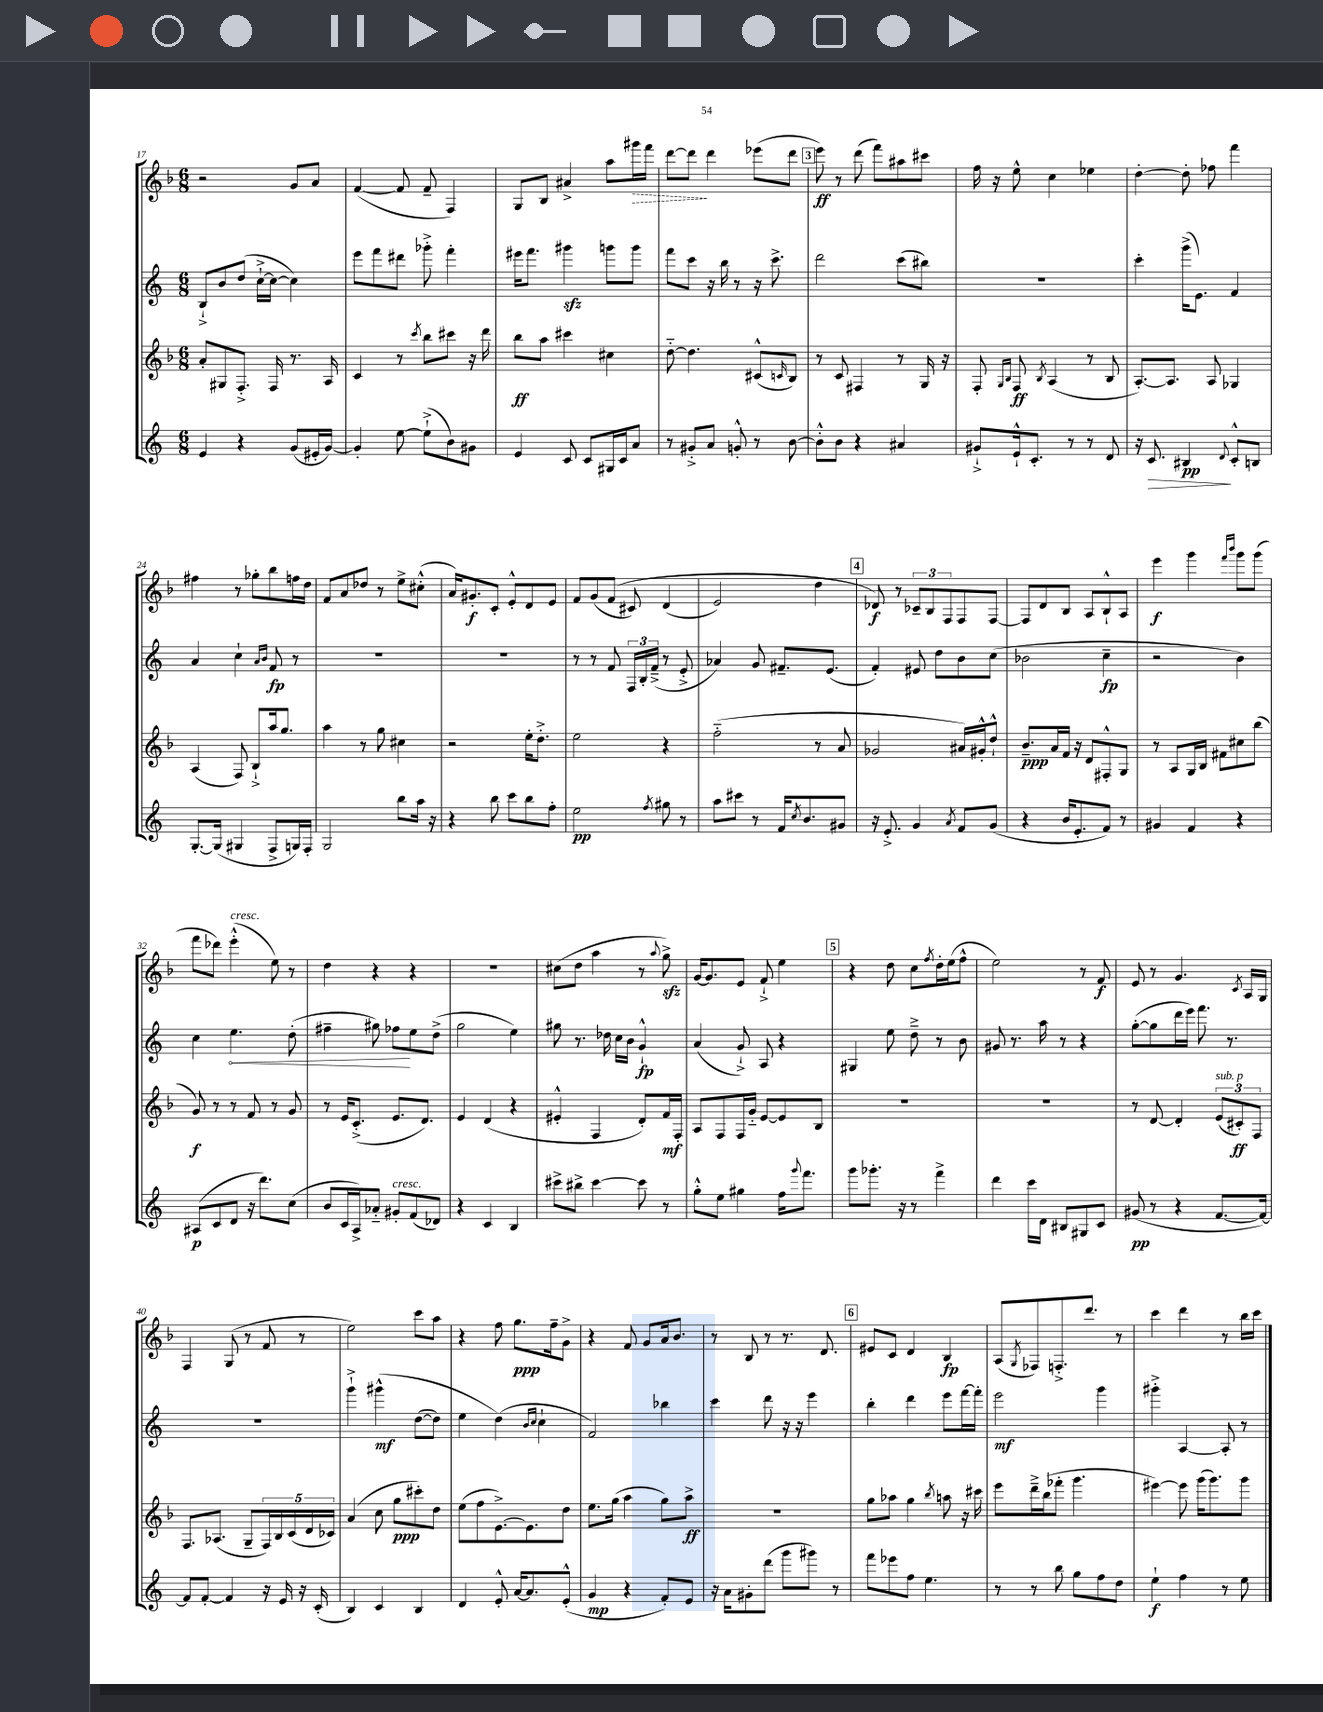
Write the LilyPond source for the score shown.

<<
\new StaffGroup <<
\new Staff = "s0" {
    \clef treble \key f \major \numericTimeSignature \time 6/8
    r2 g'8 a'8 |
    f'4~( f'8 f'8-- f4) |
    g8 bes8 ais'4-> a''8 \once \override Hairpin.style = #'dashed-line gis'''16\> f'''16 |
    d'''8~ d'''8\! d'''4 ees'''8( d'''8 |
    \mark \markup { \box "3" } e'''8\ff) r8 d'''8( f'''8) ais''8 cis'''8 |
    f''16 r16 e''8-^ c''4 ees''4 |
    d''4~-. d''8-. fes''8 f'''4 |
    fis''4 r8 ges''8-. bes''8 f''16 d''16 |
    f'8 a'8 des''8 r8 e''8-> cis''8-.-^( |
    a'16) gis'8.-.\f c'8-. e'8-.-^ d'8 e'8 |
    f'8 g'8( f'8\( cis'8) d'4( |
    e'2) d''4 |
    \mark \markup { \box "4" } des'8\f\) r8 \tuplet 3/2 { ces'8-- bes8 f8 } f8 f8~ |
    f8 d'8 bes8 a8 bes8-!-^ a8 |
    e'''4\f g'''4 \grace { f'''16 bes'''16 } g'''8 g'''8( |
    f'''8 des'''8) e'''4-.-^^\markup { \italic "cresc." }( e''8) r8 |
    d''4 r4 r4 |
    R2. |
    cis''8( d''8 a''4 r8 \appoggiatura { a''8 } g''8->\sfz) |
    g'16~ g'8. e'8 f'8-!-> e''4 |
    \mark \markup { \box "5" } r4 d''8 c''8 \acciaccatura { f''8 } d''16-. e''16( f''8-^ |
    e''2) r8 f'8\f |
    e'8 r8 g'4. \acciaccatura { c'8 } a16 g16 |
    f4 g8( r8 f'8 r8 |
    e''2) c'''8 a''8 |
    r4 f''8 g''8.\ppp f''16-- g'8-> |
    r4 f'8 g'8 a'16 bes'8. |
    r8 bes8 r8 r8. d'8. |
    \mark \markup { \box "6" } eis'8 c'8 d'4 bes4\fp |
    a8( \acciaccatura { g8 } fes8) f8.-.-> d'''8. r8 |
    c'''4 d'''4 r8 bes''16 c'''16 \bar "|." |
}
\new Staff = "s1" {
    \clef treble \key c \major \numericTimeSignature \time 6/8
    b8-!-> b'8 d''8( c''16~-!-> c''16~ c''4) |
    e'''8 f'''8 dis'''8 ges'''8-.-> f'''4-. |
    eis'''16 f'''8. gis'''4\sfz g'''8 g'''8 |
    f'''8 c'''8 r16 b''16 r8 r16 c'''8.-> |
    \mark \markup { \box "3" } d'''2 c'''8( bis''8) |
    R2. |
    c'''4-. g'''16->( e'8.) f'4 |
    a'4 c''4-! \grace { a'16 b'16 } f'8\fp r8 |
    R2. |
    R2. |
    r8 r8 f'8 \tuplet 3/2 { f16 b16-. f'16--->( } r8 e'8-.-> |
    aes'4) g'8 fis'8.-- e'8.( |
    \mark \markup { \box "4" } f'4-.) eis'8 d''8 b'8 c''8( |
    bes'2 c''4--\fp |
    r2 b'4) |
    c''4 \once \override Hairpin.circled-tip = ##t e''4.\< d''8-.( |
    fis''4-- gis''8) fes''8\! e''8 d''8->( |
    g''2 e''4) |
    gis''8 r8. des''16 c''16 b'16 g'4-!-^\fp |
    a'4( g'8-!->) a8 r4 |
    \mark \markup { \box "5" } gis4 e''8 d''8---> r8 b'8 |
    gis'8 r8. a''16 r8 r4 |
    g''8~-.( g''8 d'''16 e'''16) f'''8. r8. |
    R2. |
    g'''4-!-> gis'''4-^\mf\( d''8~( d''8) |
    e''4 d''4(\) \grace { b'16 c''16 } c''4-! |
    f'2) bes''4 |
    c'''4 d'''8 r16 r16 e'''4 |
    \mark \markup { \box "6" } b''4-. d'''4 e'''8 f'''16~ f'''16-. |
    e'''2\mf g'''4 |
    gis'''4-.-> a4~ a8-. r8 \bar "|." |
}
\new Staff = "s2" {
    \clef treble \key f \major \numericTimeSignature \time 6/8
    a'8-. gis8 f8.-.-> f16 r8. a16 |
    c'4 r8 \acciaccatura { c'''8 } bes''8 cis'''8 r16 d'''16 |
    bes''8\ff a''8 cis'''4 cis''4 |
    d''8~-_ d''4. cis'8-^( \grace { c'16 } bes8) |
    \mark \markup { \box "3" } r8 c'8 fis4 r8 g16 r16 |
    f8-. \grace { g16 bes16 } f8\ff \acciaccatura { bes8 } a4( r8 bes8 |
    a8.~-.) a8. a8 ges4 |
    a4( f8) bes8-!-> a''16 g''8. |
    a''4 r8 g''8 cis''4 |
    r2 e''16-. d''8.-.-> |
    e''2 r4 |
    f''2-_( r8 a'8 |
    \mark \markup { \box "4" } ges'2 ais'16) gis'16-.-^ d''8-!-^ |
    bes'8.--\ppp a'16 f'16 r16 d'8 fis8-.-^ g8 |
    r8 a8 g16 bes16 fis'8 cis''8 bes''8( |
    g'8\f) r8 r8 f'8 r8 g'8 |
    r8 e'16 c'8.-.->( e'8. d'8.) |
    e'4 d'4( r4 |
    eis'4-.-^ f4 d'8-.) f'16\mf f16-. |
    a8 f8 f16 g'16-_ e'8~ e'8 bes8 |
    \mark \markup { \box "5" } R2. |
    R2. |
    r8 d'8~ d'4-. \tuplet 3/2 { e'8^\markup { \italic "sub. p" }( cis'8-.\ff) f8 } |
    f8. aes8.( g8-- \tuplet 5/4 { f16) bes16 c'16( d'16 ces'16) } |
    a'4( c''8 g''8\ppp cis'''8-.) d''8 |
    e''8( f''8 e'8.~->) e'8. d''8 |
    e''8. g''16( a''4 g''8) a''8->\ff |
    R2. |
    \mark \markup { \box "6" } g''8 aes''8 g''4 \acciaccatura { bes''8 } a''8 r16 cis'''16 |
    e'''8 d'''16---> bes''16( fes'''8-. g'''4. |
    eis'''4~) eis'''8 g'''16( g'''8.) g'''8 \bar "|." |
}
\new Staff = "s3" {
    \clef treble \key c \major \numericTimeSignature \time 6/8
    e'4 r4 g'8( eis'16-. g'16~) |
    g'4-. e''8~ e''8-!->( b'8) gis'8 |
    e'4 c'8 c'8 gis16 c'16 a'8 |
    r8 gis'8-.-> a'8 g'8-.-^ r8 b'8~ |
    \mark \markup { \box "3" } b'8-.-^ b'8 r4 ais'4 |
    gis'8-!-> e'16-!-^ c'8.-. r8 r8 d'8 |
    r16 c'8.\> bis4\pp\! \appoggiatura { d'8 } c'8-.-^ b8 |
    g8.~-. g16( gis4 f8-> g16) f16-. |
    g2 b''8 a''16 r16 |
    r4 b''8 c'''8 b''8 f''8-. |
    e''2\pp \acciaccatura { f''8 } gis''8 r8 |
    a''8 cis'''8 r8 f'16 \acciaccatura { c''8 } b'8. gis'8 |
    \mark \markup { \box "4" } r16 e'8.-.-> g'4 \acciaccatura { a'8 } f'8 g'8( |
    r4 b'16 e'8.-. f'8) r8 |
    gis'4 f'4 r4 |
    ais8\p( c'8 d'8 r16 d'''8.) c''8( |
    b'8 c'16 a16->) aes'8-_ gis'8-.^\markup { \italic "cresc." } f'8( des'8) |
    r4 c'4 b4 |
    cis'''8-> bis''8-> cis'''4~ cis'''8 r8 |
    g''8-.-^ e''8 gis''4 f''16 \appoggiatura { g'''8 } f'''8. |
    \mark \markup { \box "5" } g'''8 ges'''8.-. r16 r8 f'''4-> |
    d'''4 c'''16 d'16 bis8 gis8 c'8 |
    gis'8\pp( r8 r4 f'8.~ f'16~) |
    f'8 f'8~-. f'4 r16 e'16 r16 c'16-.( |
    b4) c'4 b4 |
    d'4 e'8-.-^ a'16~ a'8. e'8-.-^( |
    g'4\mp r4 f'8-.) e'8 |
    r16 a'16 gis'8-. d'''8( g'''8 gis'''8) r8 |
    \mark \markup { \box "6" } f'''8 ees'''8 f''8 e''4. |
    r8 r8 b''8 g''8 f''8 d''8 |
    e''4-!\f f''4 r8 e''8 \bar "|." |
}
>>
>>
\layout { \context { \Score currentBarNumber = #17 } }
